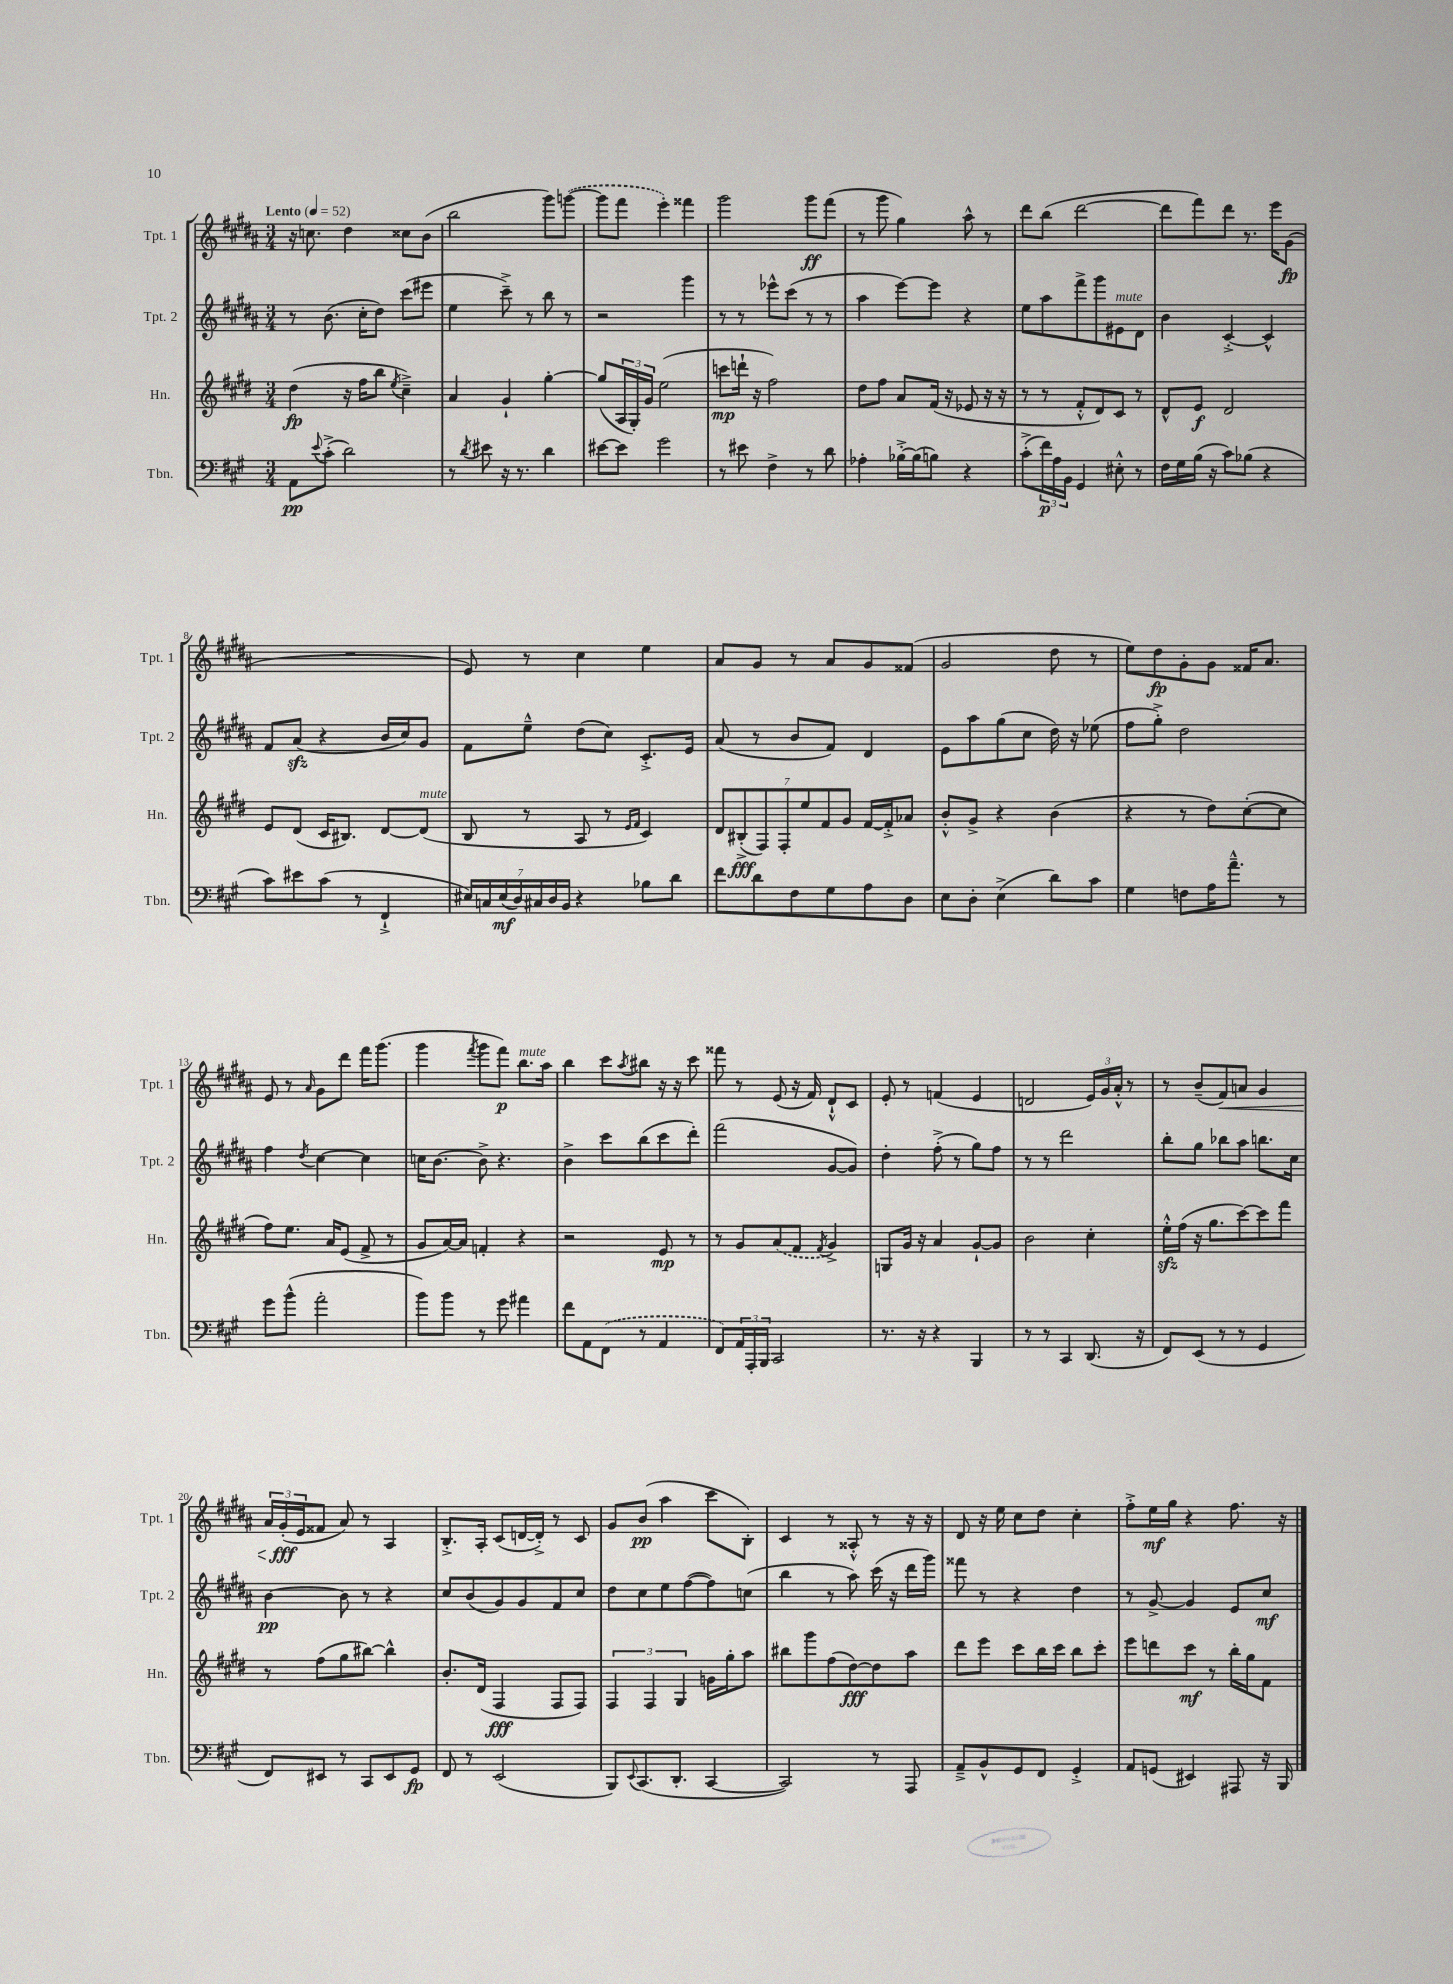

**kern	**kern	**kern	**kern
*staff4	*staff3	*staff2	*staff1
*clefF4	*clefG2	*clefG2	*clefG2
*k[f#c#g#]	*k[f#c#g#d#]	*k[f#c#g#d#a#]	*k[f#c#g#d#a#]
*M3/4	*M3/4	*M3/4	*M3/4
*MM52	*MM52	*MM52	*MM52
8AA	(4dd#	8r	16r
.	.	.	8.cc
8qqe	.	.	.
(8c#'^	.	(8.b	.
2d)	16r	.	4dd#
.	16ff#	16cc#'	.
.	8bb	8dd#)	.
.	8qee	.	.
.	4cc#~^)	(8ccc#	8cc##
.	.	8eee#	(8b
=	=	=	=
8r	4a	4ee	2bb
8qd	.	.	.
8e#	.	.	.
16r	4g#`	8ccc#~^)	.
8.r	.	.	.
.	.	8r	.
4d	[4gg#'	8bb	8ggg#)
.	.	8r	([8ggg
=	=	=	=
[8e#	(8gg#]	2r	8ggg]
8e#]	24A	.	8fff#
.	24G#')	.	.
.	24g#	.	.
2g#	(2ee	.	4eee')
.	.	4ggg#	4fff##
=	=	=	=
8r	8ccc	8r	2ggg#
8e#	16ddd`	8r	.
.	16r	.	.
4F#^	2ff#)	8eee-^^	.
.	.	(8ccc#	.
8r	.	8r	8ggg#
8d	.	8r	(8fff#
=	=	=	=
4A-'	8dd#	4aa#	8r
.	8ff#	.	8ggg#
[16B-'^	8a	[8eee)	4gg#)
(16B-]	.	.	.
8B)	(16f#	8eee]	.
.	16r	.	.
4r	8e-	4r	8aa#^^
.	16r	.	8r
.	16r	.	.
=	=	=	=
(8c#'^	8r	8ee	8ddd#
24f#)	8r	8aa#	(8bb
24A	.	.	.
24BB	.	.	.
4GG#	8f#'^^	8fff#^	[2ddd#
.	8d#)	8ggg#	.
8E#'^^	8c#	8e#	.
8r	8r	8d#	.
=	=	=	=
16F#	8d#^^	4b	8ddd#]
16G#	.	.	.
(16B	8e	.	8fff#)
16r	.	.	.
8c#)	2d#	[4c#'^	8ddd#
(8B-	.	.	8.r
4r	.	4c#^^]	.
.	.	.	16eee
.	.	.	(8g#
=	=	=	=
8c#)	8e	8f#	2.r
8e#	(8d#	(8a#	.
(8c#	16c#	4r	.
.	8.B#)	.	.
8r	.	.	.
4FF#`^	[8d#	16b	.
.	.	16cc#)	.
.	(8d#]	8g#	.
=	=	=	=
28E#)	8B	8f#	8e)
28C	.	.	.
(28E#	.	.	.
28D)	.	.	.
.	8r	8ee~^^	8r
28C#	.	.	.
28D	.	.	.
28BB	.	.	.
4r	8A	(8dd#	4cc#
.	8r	8cc#)	.
.	16qqe	.	.
.	16qqf#	.	.
8B-	4c#)	8.c#'^	4ee
8d	.	.	.
.	.	16e	.
=	=	=	=
8f#	14d#	(8a#	8a#
.	(14B#'^	.	.
8d	.	8r	8g#
.	14F#)	.	.
.	14F#'	.	.
8F#	.	8b	8r
.	14ee	.	.
.	14f#	.	.
8G#	.	8f#)	8a#
.	14g#	.	.
8A	[16f#	4d#	8g#
.	16f#'^]	.	.
8D	8a-	.	(8f##
=	=	=	=
8E	8b'^^	8e	2g#
8D'	8g#^	8aa#	.
(4E^	4r	(8gg#	.
.	.	8cc#	.
8d)	(4b	16dd#)	8dd#
.	.	16r	.
8c#	.	(8ee-	8r
=	=	=	=
4G#	4r	8ff#	8ee)
.	.	8gg#'^)	8dd#
8F	8r	2dd#	8g#'
16A	8dd#)	.	8g#
8.a~^^	.	.	.
.	([8cc#'	.	16f##
.	.	.	8.a#
8r	8cc#]	.	.
=	=	=	=
8g#	8ff#)	4ff#	8e
(8b^^	8.ee	.	8r
.	.	8qdd#	16qqa#
2a'	.	[4cc#	8g#
.	16a	.	.
.	(8e	.	8ddd#
.	8f#^	4cc#]	16fff#
.	.	.	(8.ggg#
.	8r	.	.
=	=	=	=
8b)	8g#	16cc	4ggg#
.	.	[8.b	.
8b	[16a)	.	.
.	16a]	.	.
.	.	.	8qfff#
8r	4f'	8b^]	8ggg#
8g#	.	4.r	8fff#)
4a#	4r	.	8.bb
.	.	.	16aa#
=	=	=	=
8f#	2r	4b^	4bb
8AA	.	.	.
(8FF#	.	8ccc#	8ccc#
.	.	.	8qaa#
8r	.	(8bb	8bb#
4AA	8e	8ccc#	16r
.	.	.	16r
.	8r	8ddd#')	8ccc#
=	=	=	=
8FF#)	8r	(2fff#	8fff##
24AA	8g#	.	8r
24AAA'	.	.	.
24BBB	.	.	.
2CC#	(8a	.	(8e
.	8f#	.	16r
.	.	.	16f#)
.	8qf#	.	.
.	4g#^)	[8g#	8d#`^^
.	.	8g#])	8c#
=	=	=	=
8.r	8G	4dd#'	8e'
.	16g#	.	8r
16r	16r	.	.
4r	4a	(8ff#'^	(4f
.	.	8r	.
4BBB	[8g#`	8gg#)	4e
.	8g#]	8ff#	.
=	=	=	=
8r	2b	8r	2d
8r	.	8r	.
4CC#	.	2ddd#	.
(8.DD	4cc#'	.	24e)
.	.	.	24g#
.	.	.	24a#'^^
.	.	.	8r
16r	.	.	.
=	=	=	=
8FF#)	16ee'^^	8bb'	8r
.	(16ff#	.	.
(8EE	16r	8gg#	(8b~
.	8.gg#	.	.
8r	.	8bb-	8f#)
8r	[8ccc#)	8aa#	8a
4GG#	8ccc#]	8.bb	4g#
.	8fff#	.	.
.	.	16cc#	.
=	=	=	=
8FF#)	8r	[4b	24a#
.	.	.	(24g#'
.	.	.	24e
8EE#	(8ff#	.	8f##
8r	8gg#	8b]	8a#)
8CC#	[8bb#)	8r	8r
8EE#	4bb#^^]	4r	4A#
8GG#	.	.	.
=	=	=	=
8FF#	8.b'	8cc#	8.B'^
8r	.	(8b	.
.	(16d#	.	16A#'
(2EE	4F#	8g#)	(8c#
.	.	8g#	[16d
.	.	.	16d'^])
.	8F#	8f#	8r
.	8F#)	8cc#	8c#
=	=	=	=
8BBB)	6F#	8dd#	8g#
8qqEE	.	.	.
(8.CC#	.	8cc#	(8b
.	6F#	.	.
.	.	8ee	4aa#
8.DD'	.	.	.
.	6G#	.	.
.	.	([8ff#	.
[4CC#	16g	8ff#])	8ccc#
.	16gg#'	.	.
.	8aa	(8cc	8B')
=	=	=	=
2CC#])	8bb#	4bb	4c#
.	8ggg#	.	.
.	(8ff#	8r	8r
.	[8dd#)	8aa#)	8A##'^^
8r	8dd#]	(16ccc#	8r
.	.	16r	.
8AAA	8aa	16ddd#	16r
.	.	16ggg#)	16r
=	=	=	=
8AA~^	8ddd#	8fff##	8d#
8BB^^	8eee	8r	16r
.	.	.	16ee
8GG#	8ccc#	4r	8cc#
8FF#	16bb	.	8dd#
.	16ccc#	.	.
4GG#'^	8bb	4dd#	4cc#'
.	8ccc#'	.	.
=	=	=	=
8AA	8eee	8r	8ff#'^
(8GG	8ddd	[8g#^	16ee
.	.	.	16gg#
4EE#)	8ccc#	4g#]	4r
.	8r	.	.
8AAA#	16bb'	8e	8.ff#
.	16gg#	.	.
16r	8f#	8cc#	.
16BBB	.	.	16r
==	==	==	==
*-	*-	*-	*-
